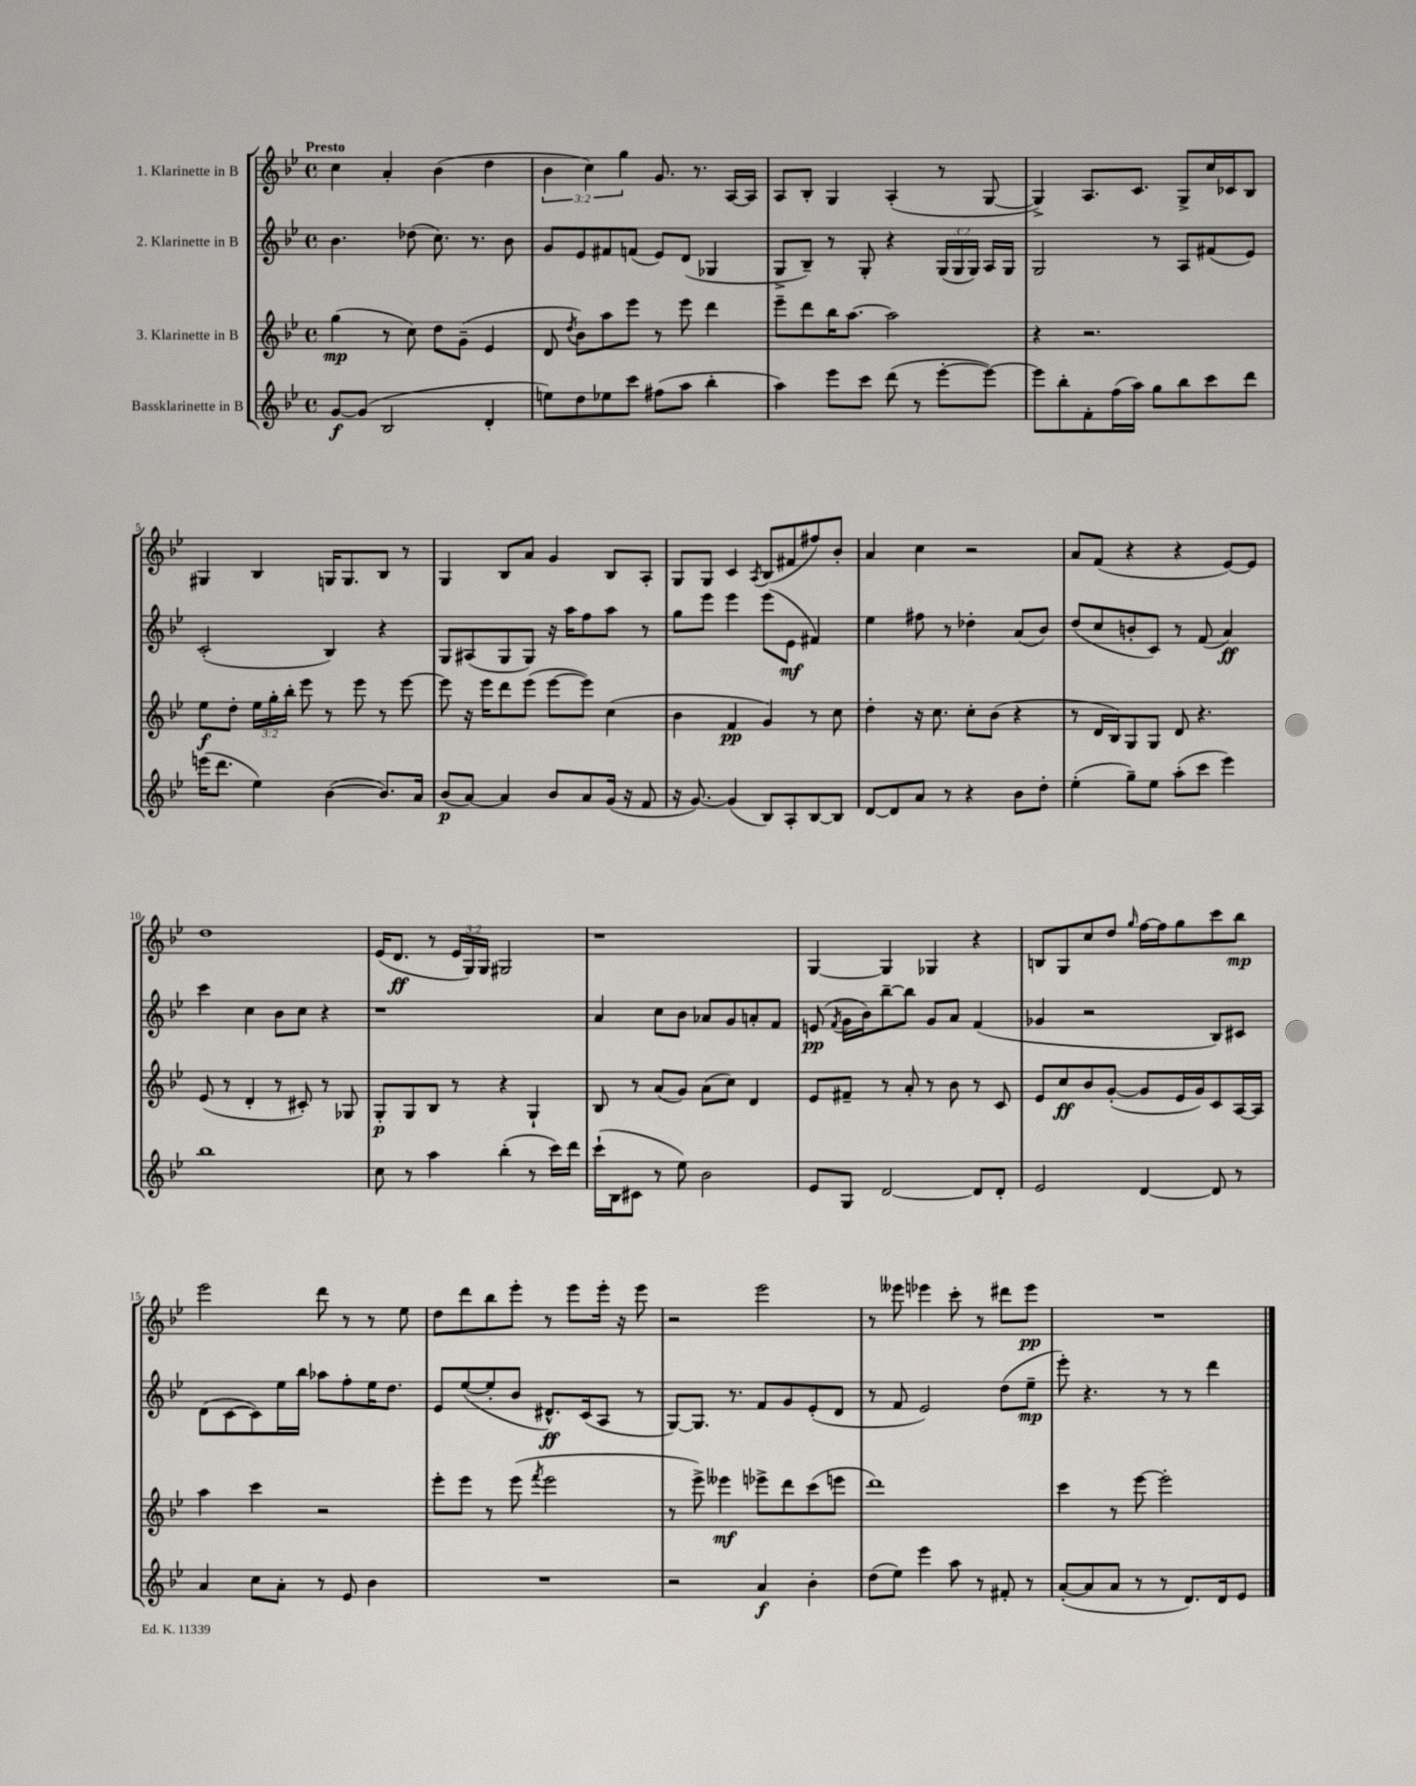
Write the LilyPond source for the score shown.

<<
\new StaffGroup <<
\new Staff = "s0" \with { instrumentName = "1. Klarinette in B" } {
    \clef treble \key bes \major \defaultTimeSignature \time 4/4 \override Staff.TupletNumber.text = #tuplet-number::calc-fraction-text \tempo "Presto"
    \autoBeamOff c''4 a'4-. bes'4( d''4 |
    \tuplet 3/2 { bes'4 c''4) g''4 } g'8. r8. a16[~ a16] |
    a8[ bes8]-. g4 a4-.( r8 g8~ |
    g4->) a8.[ c'8.] g8[-> c''16 ces'16 bes8] |
    gis4 bes4 g16[ g8. bes8] r8 |
    g4 bes8[ a'8] g'4 bes8[ a8]-. |
    g8[ g8] c'4 \acciaccatura { a8 } bes8[( fis'8 fis''8) bes'8]-. |
    a'4 c''4 r2 |
    a'8[ f'8]( r4 r4 ees'8[~) ees'8] |
    d''1 |
    ees'16[( d'8.]\ff r8 \tuplet 3/2 { ees'16[ g16) g16] } gis2 |
    r1 |
    g4~ g4 ges4 r4 |
    b8[ g8 c''8 d''8] \grace { g''16 } f''16[~ f''16 g''8 c'''8 bes''8]\mp |
    ees'''2 d'''8 r8 r8 ees''8 |
    d''8[ d'''8 bes''8 ees'''8]-. r8 ees'''8[ ees'''16]-. r16 ees'''8 |
    r2 ees'''2 |
    r8 eeses'''8 ees'''4 c'''8-. r8 dis'''8[ ees'''8]\pp |
    R1 \bar "|." |
}
\new Staff = "s1" \with { instrumentName = "2. Klarinette in B" } {
    \clef treble \key bes \major \defaultTimeSignature \time 4/4 \override Staff.TupletNumber.text = #tuplet-number::calc-fraction-text
    \autoBeamOff bes'4. des''8( c''8.) r8. bes'8 |
    g'8[ ees'8 fis'8 f'8]( ees'8[) d'8]( ges4 |
    g8[-> bes8]--) r8 g8-. r4 \tuplet 3/2 { g16[( g16 g16]) } a16[ g16] |
    g2 r8 a8[ fis'8( ees'8]) |
    c'2-.( bes4) r4 |
    g8[ ais8( g8 g8]) r16 a''16[ f''8 a''8] r8 |
    g''8[ ees'''8] ees'''4 ees'''8[( ees'8]\mf fis'4) |
    ees''4 fis''8 r8 des''4-. a'8[( bes'8]) |
    d''8[( c''8 b'8-. c'8]) r8 f'8( a'4\ff) |
    c'''4 c''4 bes'8[ c''8] r4 |
    r1 |
    a'4 c''8[ bes'8] aes'8[ g'8 a'8-. f'8] |
    e'8\pp( \acciaccatura { f'8 } g'16[ bes'16) bes''8~-- bes''8] g'8[ a'8] f'4( |
    ges'4 r2 bes8[) cis'8] |
    d'8[( c'8~ c'8) ees''16 bes''16] aes''8[ f''8-. ees''16 d''8.] |
    ees'8[ ees''8~( ees''8-. bes'8] dis'8.[-^\ff) c'16( a8] r8 |
    g8[~) g8.] r8. f'8[ g'8 ees'8-.( d'8] |
    r8 f'8 ees'2) d''8[( ees''8]--\mp |
    ees'''8-.) r4. r8 r8 d'''4 \bar "|." |
}
\new Staff = "s2" \with { instrumentName = "3. Klarinette in B" } {
    \clef treble \key bes \major \defaultTimeSignature \time 4/4 \override Staff.TupletNumber.text = #tuplet-number::calc-fraction-text
    \autoBeamOff g''4\mp( r8 c''8) d''8[ g'8]--( ees'4 |
    d'8 \acciaccatura { d''8 } bes'8[) a''8 ees'''8] r8 ees'''8 d'''4 |
    ees'''8[-- d'''8 bes''16 a''8.]~ a''2 |
    r4 r2. |
    ees''8[\f d''8]-. \tuplet 3/2 { ees''16[ g''16-. bes''16]-. } ees'''8 r8 ees'''8 r8 ees'''8~ |
    ees'''8 r16 ees'''16[ d'''8 ees'''8]( ees'''8[~ ees'''8]) c''4( |
    bes'4 f'4\pp g'4) r8 c''8 |
    d''4-. r16 c''8. c''8[-. bes'8]( r4 |
    r8 d'16[ bes16) g8 g8] d'8 r4. |
    ees'8( r8 d'4-. r8 cis'8-.) r8 ges8 |
    g8[-.\p g8 bes8] r8 r4 g4-! |
    bes8 r8 a'8[( g'8]) a'8[( c''8]) d'4 |
    ees'8[ fis'8]-- r8 a'8-. r8 bes'8 r8 c'8 |
    ees'8[ c''8\ff bes'8 g'8]~-.( g'8[ ees'16 g'16) c'8 a16~ a16] |
    a''4 c'''4 r2 |
    ees'''8[-. ees'''8] r8 ees'''8( \acciaccatura { f'''8 } ees'''2 |
    r8 ees'''8->) eeses'''4\mf ees'''8[-> d'''8 c'''8( e'''8] |
    d'''1) |
    c'''4 r8 ees'''8~ ees'''2-. \bar "|." |
}
\new Staff = "s3" \with { instrumentName = "Bassklarinette in B" } {
    \clef treble \key bes \major \defaultTimeSignature \time 4/4
    \autoBeamOff g'8[~\f g'8]( bes2 d'4-. |
    e''8[) d''8 ees''8 c'''8] fis''8[( a''8] bes''4-. |
    a''4) ees'''8[ c'''8] d'''8( r8 ees'''8[~-. ees'''8]~) |
    ees'''8[ bes''8-. f'8-. f''16( a''16]) g''8[ bes''8 c'''8 d'''8] |
    e'''16[( d'''8.] ees''4) bes'4~( bes'8.[) a'16] |
    bes'8[\p( a'8]~) a'4 bes'8[ a'8 g'16]( r16 f'8 |
    r16 g'8.~) g'4( bes8[) a8-. bes8~ bes8] |
    d'8[~ d'8 a'8] r8 r4 bes'8[ d''8]-. |
    ees''4-.( g''8[--) ees''8] a''8[-.( c'''8] ees'''4) |
    bes''1 |
    c''8 r8 a''4 bes''4-.( r8 c'''16[) d'''16] |
    c'''16[-!( bes16 cis'8] r8 ees''8) bes'2 |
    ees'8[ g8] d'2~ d'8[ d'8]-. |
    ees'2 d'4~ d'8 r8 |
    a'4 c''8[ a'8]-. r8 ees'8 bes'4 |
    R1 |
    r2 a'4\f bes'4-. |
    d''8[( ees''8]) ees'''4 a''8 r8 fis'8-. r8 |
    a'8[~-.( a'8 a'8] r8 r8 d'8.[) d'16 ees'8] \bar "|." |
}
>>
>>
